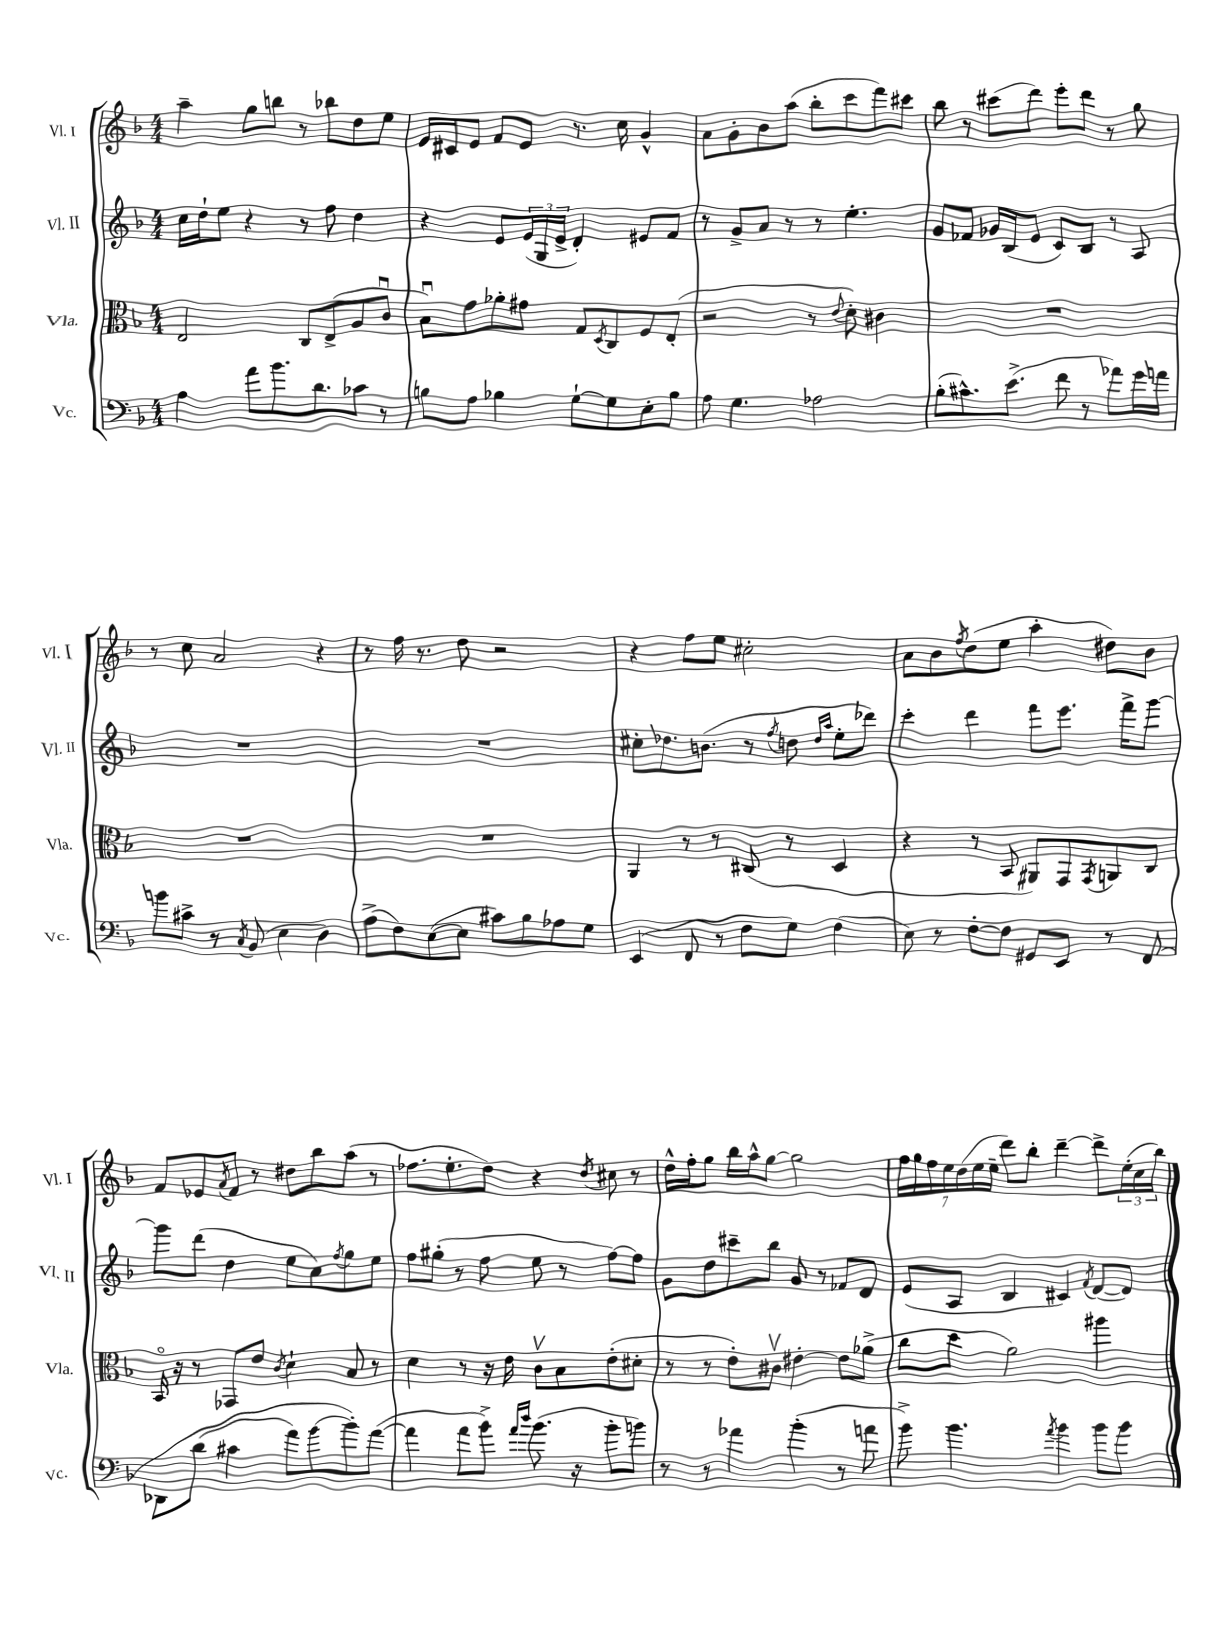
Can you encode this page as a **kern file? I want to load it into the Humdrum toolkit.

**kern	**kern	**kern	**kern
*staff4	*staff3	*staff2	*staff1
*clefF4	*clefC3	*clefG2	*clefG2
*k[b-]	*k[b-]	*k[b-]	*k[b-]
*M4/4	*M4/4	*M4/4	*M4/4
4A	2E	16cc	4aa~
.	.	16dd`	.
.	.	8ee	.
8a	.	4r	8gg
8.b-	.	.	8bb
.	8C	8r	8r
8.d	.	.	.
.	(8E^	8ff	8bb-
8c-	8A	4dd	8dd
8r	8cu	.	8ee
=	=	=	=
8B	8B-u)	4r	16e
.	.	.	16c#
8A	8g	.	8e
4B-	8a-'	8e	8f
.	8g#	(24e	8e
.	.	24G	.
.	.	24e^	.
[8G`	8G	4d')	8.r
.	8qD	.	.
8G]	8C	.	.
.	.	.	16cc
8E'	8F	8e#	4g^^
8B-	(8E'	8f	.
=	=	=	=
8A	2r	8r	8a
4.G	.	8g^	8g'
.	.	8a	8b-
.	.	8r	(8aa
2A-	8r	8r	8bb-'
.	8qqe	.	.
.	8d')	4.ee'	8ccc
.	4c#	.	8fff)
.	.	.	8ccc#
=	=	=	=
(8B-'	1r	8g	8bb-
8.c#^^)	.	8f-	8r
.	.	16g-	(8ccc#
(8.e^	.	(16B-	.
.	.	8e	8ddd)
8f	.	8c)	8eee'
8r	.	8B-	8ddd
8a-)	.	8r	8r
16g	.	8A	8gg
16a	.	.	.
=	=	=	=
8b	1r	1r	8r
8c#^	.	.	8cc
8r	.	.	2a
8qC	.	.	.
(8BB-	.	.	.
4E	.	.	.
4D)	.	.	4r
=	=	=	=
(8A^	1r	1r	8r
8F)	.	.	16ff
.	.	.	8.r
([8E	.	.	.
8E]	.	.	8dd
8c#)	.	.	2r
8B-	.	.	.
8A-	.	.	.
8G	.	.	.
=	=	=	=
(4EE	4AA	8cc#'	4r
.	.	8.dd-	.
8FF	8r	.	8ff
.	.	(8.b	.
8r	8r	.	8ee
8F	(8C#	8r	2cc#'
.	.	8qff	.
8G)	8r	8dd	.
.	.	16qqdd	.
.	.	16qqaa	.
(4F	4D	8ee'	.
.	.	8ddd-)	.
=	=	=	=
8E)	4r	4ccc'	8a
8r	.	.	8b-
.	.	.	8qff
[8F'	8r	4ddd	(8dd
8F]	8BB-	.	8ee
8GG#	8AA#)	8fff	4aa'
8EE	8GG	8.eee	.
.	8qGG	.	.
8r	8AA	.	8dd#)
.	.	16fff^	.
&(8FF	8C	[8ggg	8b-
=	=	=	=
8DD-	16BB-o	8ggg]	8f
.	16r	.	.
(8d	8r	(8ddd	8e-
.	.	.	8qa
4c#	8GG-	4dd	8f
.	8e	.	8r
.	8qc	.	.
8a)	4d`	8ee	8dd#
[8b-	.	8cc)	8bb-
.	.	8qff	.
8b-']&)	8B-	8gg	(8aa
([8a	8r	8ee	8r
=	=	=	=
4a]	4d	8ff	8.ff-
.	.	(8gg#'	.
.	.	.	8.ee'
8a	8r	8r	.
8b-^)	16r	8ff	8dd)
.	16e	.	.
16qqa	.	.	.
16qqdd	.	.	.
(8.b-	8cv	8ee	4r
.	8B-	8r	.
16r	.	.	.
.	.	.	8qdd
8b-'	(8e'	[8ff)	8cc#
8b)	8d#'	8ff]	8r
=	=	=	=
8r	8r	8g	16dd^^
.	.	.	16ff'
8r	8r	8dd	8gg
4a-	8e')	8ccc#~	16bb-
.	.	.	16aa^^
.	8c#v	8bb-	[8gg
(4b-'	[4e#'	8g	2gg]
.	.	8r	.
8r	8e#]	8f-	.
8a	(8a-^	8d	.
=	=	=	=
8b-^)	8cc	(8e	28ff
.	.	.	28gg
.	.	.	28ff
.	.	.	28ee
4.b-	8dd	8A	.
.	.	.	(28dd
.	.	.	28ee
.	.	.	28ee~
.	2a)	4B-	8ddd)
.	.	.	8bb-'
8qa	.	.	.
4b-	.	4c#)	[4ddd~
.	.	8qf	.
8b-	4aa#	([8d	8ddd^]
8b-	.	8d])	(24ee'
.	.	.	24cc
.	.	.	24bb-)
==	==	==	==
*-	*-	*-	*-
